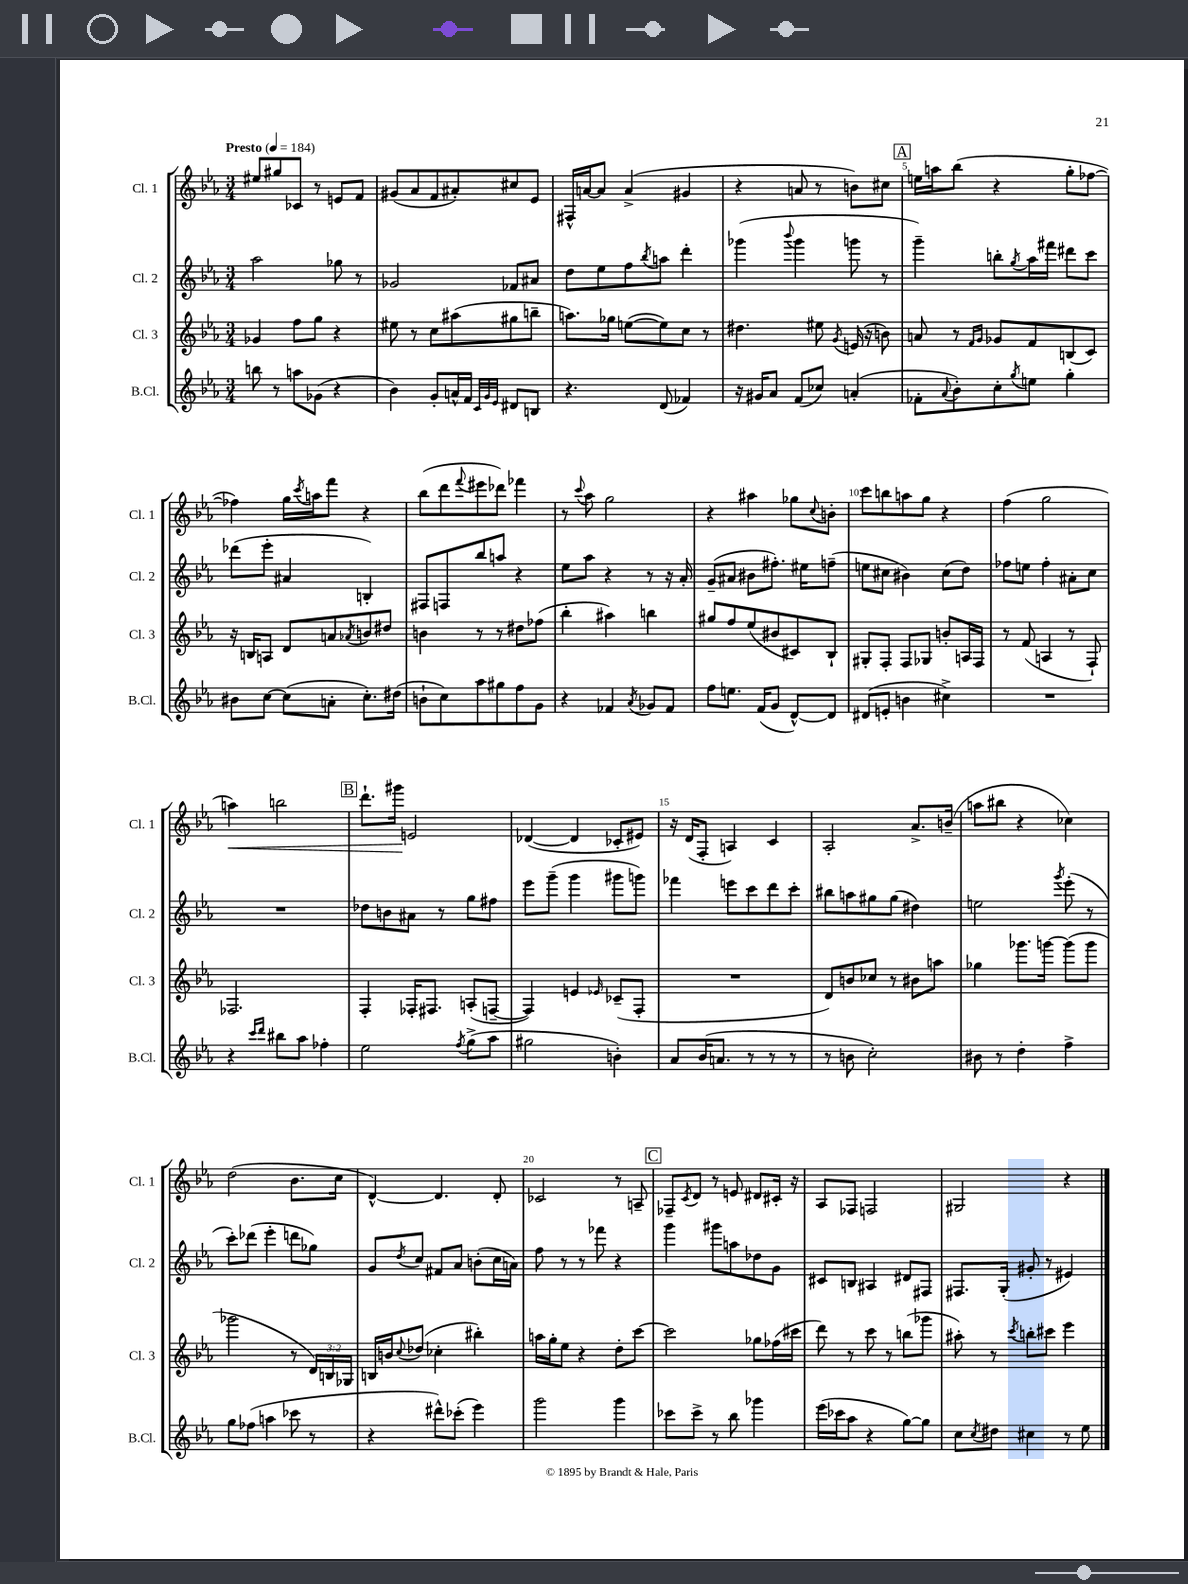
<<
\new StaffGroup <<
\new Staff = "s0" \with { instrumentName = "Cl. 1" shortInstrumentName = "Cl. 1" } {
    \clef treble \key ees \major \numericTimeSignature \time 3/4 \tempo "Presto" 4 = 184
    eis''8 gis''8 ces'8 r8 e'8 f'8 |
    gis'8( aes'8 f'8 ais'8-.) cis''8 ees'8 |
    fis16-^ a'16~ a'8 a'4->( gis'4 |
    r4 a'8 r8 b'8) cis''8 |
    \mark \markup { \box "A" } e''16 a''16 bes''8( r4 g''8-. fes''8~ |
    fes''4) g''16 \acciaccatura { c'''8 } a''16 f'''8 r4 |
    bes''8( d'''8 \appoggiatura { f'''8 } eis'''8 des'''8) fes'''4 |
    r8 \appoggiatura { c'''8 } aes''8 g''2 |
    r4 ais''4 ges''8 \appoggiatura { c''8 } b'8-. |
    c'''8 b''8 a''8 g''8 r4 |
    f''4( g''2 |
    a''4\<) b''2 |
    \mark \markup { \box "B" } d'''8.-! gis'''16\! e'2 |
    des'4~( des'4 ces'8-. eis'8) |
    r16 d'16( f8-. a4) c'4 |
    aes2-. aes'8.-> b'16--( |
    a''8 bis''8 r4 ces''4) |
    d''2( bes'8. c''16 |
    d'4~-^) d'4. d'8-. |
    ces'2 r8 a8-- |
    \mark \markup { \box "C" } fes8-- \acciaccatura { c'8 } d'8 r8 e'8 dis'8 cis'16-. r16 |
    aes8 fes8 f2 |
    gis2 r4 \bar "|." |
}
\new Staff = "s1" \with { instrumentName = "Cl. 2" shortInstrumentName = "Cl. 2" } {
    \clef treble \key ees \major \numericTimeSignature \time 3/4
    aes''2 ges''8 r8 |
    ges'2 fes'8 ais'8 |
    d''8 ees''8 f''8 \acciaccatura { bes''8 } a''8 d'''4-. |
    ges'''4( \appoggiatura { bes'''8 } ges'''4 g'''8 r8 |
    \mark \markup { \box "A" } g'''4--) b''8-. \acciaccatura { g''8 } aes''16 fis'''16 dis'''8 c'''8 |
    des'''8( ees'''8-. ais'4 b4-.) |
    fis8 f8 bes''8 a''8 r4 |
    ees''8 aes''8 r4 r8 r16 aes'16-. |
    g'8--( ais'8 bis'8 fis''8.-.) eis''16 f''8--( |
    e''8 cis''8 bis'4) cis''8( d''8) |
    fes''8 e''8 fes''4-. ais'8-. c''8 |
    R2. |
    \mark \markup { \box "B" } des''8 b'8 ais'8 r8 g''8 fis''8 |
    ees'''8 g'''8--( g'''4 gis'''8 g'''8) |
    fes'''4 e'''8 c'''8 d'''8 c'''8-. |
    bis''8 a''8 gis''8 gis''8( dis''4) |
    e''2 \acciaccatura { g'''8 } ees'''8-.( r8 |
    c'''8-.) des'''8( ees'''4-. d'''8 ges''8) |
    g'8 \acciaccatura { d''8 } c''8 fis'8 aes'8 b'8-.( c''16 a'16) |
    f''8 r8 r8 fes'''8 r4 |
    \mark \markup { \box "C" } g'''4 gis'''8 a''8 des''8 g'8 |
    cis'8 b8 ais4 dis'8 fis8 |
    fis8. g16-.( gis'8-. r8 eis'4) \bar "|." |
}
\new Staff = "s2" \with { instrumentName = "Cl. 3" shortInstrumentName = "Cl. 3" } {
    \clef treble \key ees \major \numericTimeSignature \time 3/4 \override Staff.TupletNumber.text = #tuplet-number::calc-fraction-text
    ges'4 f''8 g''8 r4 |
    eis''8 r8 c''8 ais''8( gis''8 b''8-- |
    a''8.) ges''16 e''8~( e''8) c''8 r8 |
    dis''4. eis''8 \acciaccatura { g'8 } e'16( r16 b'8) |
    \mark \markup { \box "A" } a'8 r8 \grace { f'16 g'16 } ges'8 f'8 b8( c'8) |
    r16 b16 a8 d'8 a'8 \acciaccatura { aes'8 } b'8 dis''8 |
    b'4 r8 r8 dis''8 fes''8( |
    bes''4-. ais''4) b''4 |
    gis''8 f''8 ees''8( bis'8 cis'8) bes8-! |
    gis8-. f8-. f8 ges8 b'8-. a16 f16 |
    r8 f'8( a4 r8 f8-!) |
    fes2. |
    \mark \markup { \box "B" } f4-. fes16-. fis8. a8-.( f8~-- |
    f4) e'4 \grace { ees'16 } ces'8--( f8-. |
    R2. |
    d'8) b'8 ces''8 r8 bis'8 a''8 |
    ges''4 ges'''8. g'''16~ g'''8( g'''8 |
    ges'''2 r8 \tuplet 3/2 { d'16) b16 ges16 } |
    b16 b'16 \appoggiatura { c''8 } des''8( ces''4-. bis''4-.) |
    a''16 g''16-. ees''8 r4 d''8-. c'''8~ |
    \mark \markup { \box "C" } c'''2 ges''8 fes''16( cis'''16 |
    d'''8) r8 c'''8 r8 b''8( ges'''8 |
    ais''8-.) r8 \acciaccatura { c'''8 } b''8-. cis'''8 ees'''4 \bar "|." |
}
\new Staff = "s3" \with { instrumentName = "B.Cl." shortInstrumentName = "B.Cl." } {
    \clef treble \key ees \major \numericTimeSignature \time 3/4
    b''8 r8 a''8 ges'8( r4 |
    bes'4) g'8-. a'16-^ f'16 \grace { c'32 g'32 ees'32 } dis'8 b8 |
    r4. d'8( fes'4) |
    r16 gis'16 aes'8 f'8( ces''8) a'4-.( |
    \mark \markup { \box "A" } fes'8-. \appoggiatura { aes'8 } bes'8-.) c''8-. \acciaccatura { g''8 } e''8 g''4-. |
    bis'8 c''8~ c''8( a'8-. c''8.-.) dis''16( |
    b'8-! c''8) aes''8 gis''8 f''8 g'8 |
    r4 fes'4 \acciaccatura { aes'8 } ges'8 fes'8 |
    f''8 e''8. f'16( g'8 d'8~-^) d'8 |
    dis'8( e'8-. b'4 cis''4->) |
    R2. |
    r4 \grace { c'''16 d'''16 } bis''8 aes''8 fes''4-. |
    \mark \markup { \box "B" } ees''2 \acciaccatura { f''8 } g''8->( aes''8 |
    gis''2 b'4-.) |
    aes'8 bes'16( a'8. r8 r8 r8 |
    r8 b'8 c''2-.) |
    bis'8 r8 d''4-. f''4-> |
    g''8 fes''8( a''4 ces'''8 r8 |
    r4 dis'''8-^) ces'''8-.( ees'''4) |
    g'''2 g'''4 |
    \mark \markup { \box "C" } ces'''8 ces'''8-> r8 bes''8 ges'''4 |
    ees'''16( ces'''16 aes''8 r4 g''8~) g''8 |
    c''8 \acciaccatura { c''8 } dis''8 cis''4 r8 ees''8 \bar "|." |
}
>>
>>
\layout { \context { \Score \override BarNumber.break-visibility = ##(#f #t #t) barNumberVisibility = #(every-nth-bar-number-visible 5) } }
